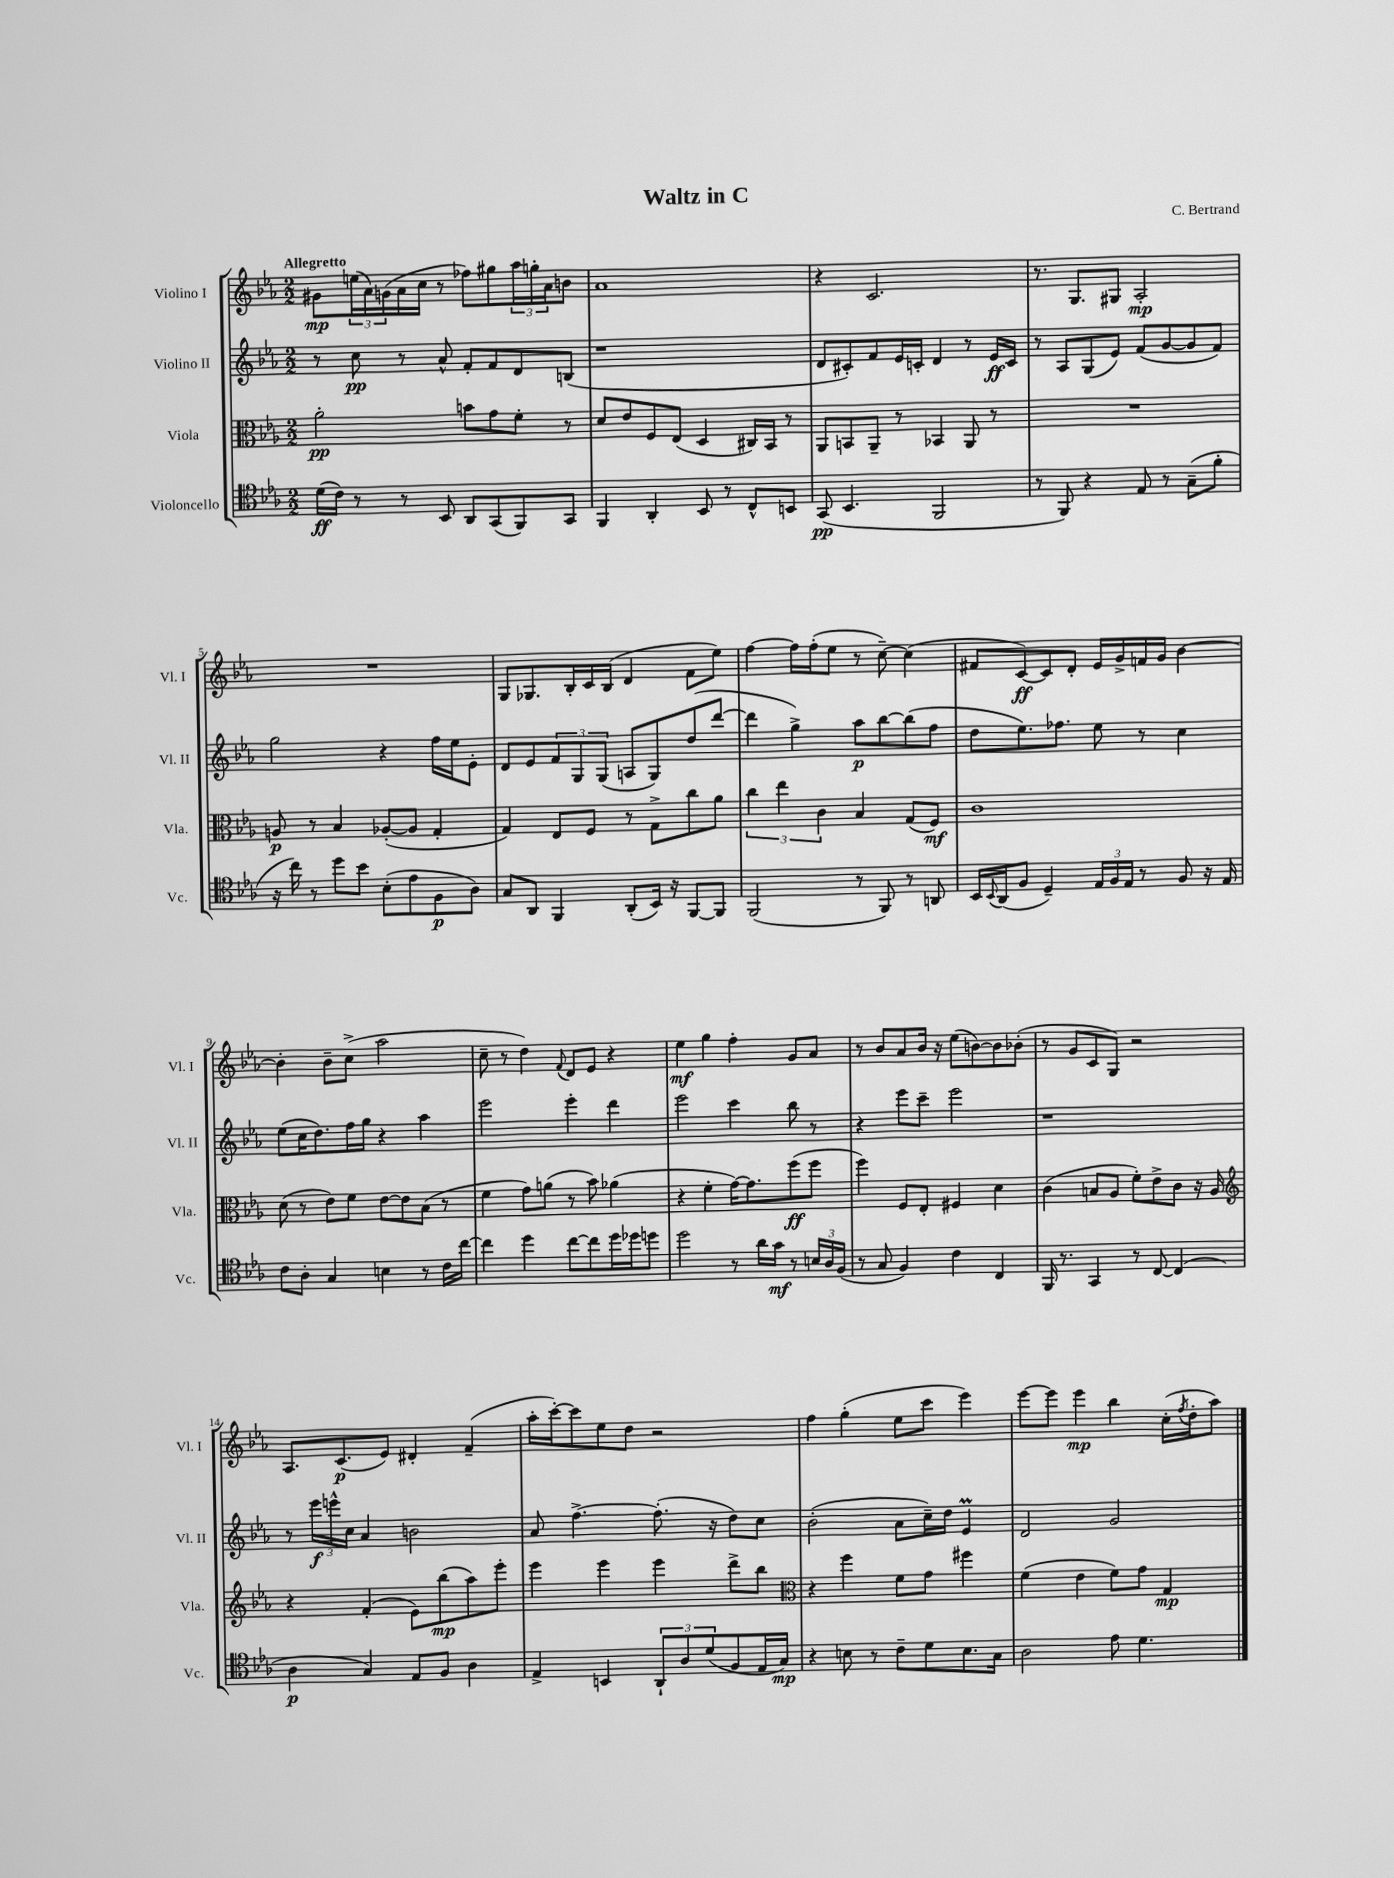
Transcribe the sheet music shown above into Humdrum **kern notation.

**kern	**dynam	**kern	**dynam	**kern	**dynam	**kern	**dynam
*part4	*part4	*part3	*part3	*part2	*part2	*part1	*part1
*staff4	*staff4	*staff3	*staff3	*staff2	*staff2	*staff1	*staff1
*I"Violoncello	*	*I"Viola	*	*I"Violino II	*	*I"Violino I	*
*I'Vc.	*	*I'Vla.	*	*I'Vl. II	*	*I'Vl. I	*
*clefC4	*	*clefC3	*	*clefG2	*	*clefG2	*
*k[b-e-a-]	*	*k[b-e-a-]	*	*k[b-e-a-]	*	*k[b-e-a-]	*
*M2/2	*	*M2/2	*	*M2/2	*	*M2/2	*
=1	=1	=1	=1	=1	=1	=1	=1
!	!	!	!	!	!	!LO:TX:a:B:t=Allegretto	!
(16d\LL	ff	2a-'\	pp	8r	.	8g#X\L	mp
16c\JJ)	.	.	.	.	.	.	.
8r	.	.	.	8cc\	pp	(24een\L	.
.	.	.	.	.	.	24a-\)	.
.	.	.	.	.	.	(24gn\	.
8r	.	.	.	8r	.	16a-\	.
.	.	.	.	.	.	16cc\JJ	.
8BB-/	.	.	.	8a-^^/	.	8r	.
8AA-/L	.	8bn\L	.	8f'/L	.	8ff-X\L)	.
(8GG/	.	8g\	.	8f/	.	8gg#X\	.
8FF/)	.	8f'\J	.	8d/	.	24aa-\L	.
.	.	.	.	.	.	24ggn'\	.
.	.	.	.	.	.	24a-\J	.
8GG/J	.	8r	.	(8Bn/J	.	8bn\J	.
=2	=2	=2	=2	=2	=2	=2	=2
4FF/	.	8d/L	.	1r	.	1a-	.
.	.	8e-/	.	.	.	.	.
4AA-'/	.	8F/	.	.	.	.	.
.	.	(8E-/J	.	.	.	.	.
8BB-/	.	4D/	.	.	.	.	.
8r	.	.	.	.	.	.	.
8C^^/L	.	16C#X/LL)	.	.	.	.	.
.	.	16BB-/JJ	.	.	.	.	.
8BBn/J	.	8r	.	.	.	.	.
=3	=3	=3	=3	=3	=3	=3	=3
(8GG/	pp	8AA-/L	.	8d/L	.	4r	.
4.BB-/	.	8BBn/	.	8c#X'/)	.	.	.
.	.	8AA-~/J	.	8f/	.	2.c/	.
.	.	8r	.	16e-/L	.	.	.
.	.	.	.	16cn'/JJ	.	.	.
2FF/	.	4BB-X/	.	4d/	.	.	.
.	.	8AA-/	.	8r	.	.	.
.	.	8r	.	16e-/LL	ff	.	.
.	.	.	.	16c/JJ	.	.	.
=4	=4	=4	=4	=4	=4	=4	=4
8r	.	1r	.	8r	.	8.r	.
8FF/)	.	.	.	8A-/L	.	.	.
.	.	.	.	.	.	8.G/L	.
4r	.	.	.	(8G/	.	.	.
.	.	.	.	8e-/J)	.	8G#X/J	.
8E-/	.	.	.	(8f/L	.	2A-'/	mp
8r	.	.	.	[8g/	.	.	.
(8G~\L	.	.	.	8g/]	.	.	.
8f'\J	.	.	.	8f/J)	.	.	.
!!LO:LB:g=z
=5	=5	=5	=5	=5	=5	=5	=5
16r	.	8An/	p	2gg\	.	1r	.
16cc\)	.	.	.	.	.	.	.
8r	.	8r	.	.	.	.	.
8dd\L	.	4B-/	.	.	.	.	.
8b-\J	.	.	.	.	.	.	.
(8B-'\L	.	([8A-X'/L	.	4r	.	.	.
8e-\	.	8A-/J]	.	.	.	.	.
8F\	p	4G'/	.	16ff\LL	.	.	.
.	.	.	.	16ee-\J	.	.	.
8A-\J)	.	.	.	8e-'\J	.	.	.
=6	=6	=6	=6	=6	=6	=6	=6
8G/L	.	4G/)	.	8d/L	.	8G/L	.
8AA-/J	.	.	.	8e-/	.	8.G-X/	.
4FF/	.	8E-/L	.	12f/	.	.	.
.	.	.	.	.	.	16B-'/L	.
.	.	.	.	12G/	.	.	.
.	.	8F/J	.	.	.	16c/	.
.	.	.	.	(12G/J	.	.	.
.	.	.	.	.	.	(16B-/JJ	.
(8AA-'/L	.	8r	.	8An/L	.	4d/	.
16BB-/Jk)	.	8G^\L	.	8G/)	.	.	.
16r	.	.	.	.	.	.	.
[8FF/L	.	8cc\	.	(8dd/	.	8f\L	.
8FF/J]	.	8a-\J	.	[8ddd/J	.	8ee-\J)	.
=7	=7	=7	=7	=7	=7	=7	=7
(2FF/	.	6cc\	.	4ddd\]	.	[4ff\	.
.	.	6ee-\	.	.	.	.	.
.	.	.	.	4gg^\)	.	16ff\LL]	.
.	.	.	.	.	.	(16ff'\J	.
.	.	6c\	.	.	.	.	.
.	.	.	.	.	.	8ee-\J	.
8r	.	4B-/	.	8aa-\L	p	8r	.
8FF/)	.	.	.	[8bb-\	.	[8cc~\)	.
8r	.	(8G/L	.	(8bb-\]	.	(4cc\]	.
8AAn/	.	8F/J)	mf	8ff\J	.	.	.
=8	=8	=8	=8	=8	=8	=8	=8
16BB-/LL	.	1c	.	8dd\L	.	8f#X/L	.
8qqBB-/	.	.	.	.	.	.	.
(16AA-/J	.	.	.	.	.	.	.
8F/J	.	.	.	8.ee-\)	.	[8c/)	ff
4D~/)	.	.	.	.	.	8c/]	.
.	.	.	.	8.ff-X\J	.	.	.
.	.	.	.	.	.	8d'/J	.
24E-/LL	.	.	.	8ee-\	.	16e-/LL	.
24F/	.	.	.	.	.	.	.
.	.	.	.	.	.	16g^/	.
24E-/JJ	.	.	.	.	.	.	.
8r	.	.	.	8r	.	16fn/	.
.	.	.	.	.	.	16g/JJ	.
8F/	.	.	.	4cc\	.	[4b-\	.
16r	.	.	.	.	.	.	.
16E-/	.	.	.	.	.	.	.
!!LO:LB:g=z
=9	=9	=9	=9	=9	=9	=9	=9
8c\L	.	(8d\	.	(8ee-\L	.	4b-'\]	.
8A-'\J	.	8r	.	16cc\K	.	.	.
.	.	.	.	8.dd\)	.	.	.
4G/	.	8e-\L)	.	.	.	8b-~\L	.
.	.	8f\J	.	16ff\L	.	(8cc^\J	.
.	.	.	.	16gg\JJ	.	.	.
4Bn\	.	[8e-\L	.	4r	.	2aa-\	.
.	.	8e-\]	.	.	.	.	.
8r	.	(8B-\J	.	4aa-\	.	.	.
16c\LL	.	8r	.	.	.	.	.
[16cc\JJ	.	.	.	.	.	.	.
=10	=10	=10	=10	=10	=10	=10	=10
4cc\]	.	4f\	.	2eee-\	.	8cc~\	.
.	.	.	.	.	.	8r	.
4dd\	.	8g\L)	.	.	.	4dd\)	.
.	.	(8an\J	.	.	.	.	.
.	.	.	.	.	.	8qqf/	.
[8cc\L	.	8r	.	4eee-'\	.	8d/L	.
8cc\]	.	8b-\)	.	.	.	8e-/J	.
16dd\L	.	(4a-X\	.	4ddd\	.	4r	.
16dd-X\J	.	.	.	.	.	.	.
8ddn\J	.	.	.	.	.	.	.
=11	=11	=11	=11	=11	=11	=11	=11
2dd\	.	4r	.	2eee-\	.	4ee-\	mf
.	.	4f'\	.	.	.	4gg\	.
8r	.	[16g\KL)	.	4ccc\	.	4ff'\	.
.	.	8.g\]	.	.	.	.	.
16a-\LL	.	.	.	.	.	.	.
16g\JJ	mf	.	.	.	.	.	.
8r	.	(8ff\	ff	8bb-\	.	8g/L	.
24Bn/LL	.	8ff\J	.	8r	.	8a-/J	.
24A-/	.	.	.	.	.	.	.
(24F/JJ	.	.	.	.	.	.	.
=12	=12	=12	=12	=12	=12	=12	=12
8r	.	4ff\)	.	4r	.	8r	.
8G/	.	.	.	.	.	8b-/L	.
4F/)	.	8F/L	.	8eee-\L	.	8a-/	.
.	.	8E-'/J	.	8ccc~\J	.	16b-/Jk	.
.	.	.	.	.	.	16r	.
4c\	.	4F#X/	.	2eee-\	.	(8ee-\L	.
.	.	.	.	.	.	[8bn\)	.
4C/	.	4d\	.	.	.	8b\]	.
.	.	.	.	.	.	(8b-X'\J	.
=13	=13	=13	=13	=13	=13	=13	=13
16FF/	.	(4c\	.	1r	.	8r	.
8.r	.	.	.	.	.	.	.
.	.	.	.	.	.	8g/L	.
4GG/	.	8Bn/L	.	.	.	8c/	.
.	.	8A-/J	.	.	.	8G/J)	.
8r	.	8f'\L)	.	.	.	2r	.
[8C/	.	8e-^\	.	.	.	.	.
(4C/]	.	8c\J	.	.	.	.	.
.	.	16r	.	.	.	.	.
.	.	16A-/	.	.	.	.	.
!!LO:LB:g=z
=14	=14	=14	=14	=14	=14	=14	=14
*	*	*clefG2	*	*	*	*	*
4A-\	p	4r	.	8r	.	8.A-/L	.
.	.	.	.	24eee-\LL	f	.	.
.	.	.	.	24eeen^^\	.	.	.
.	.	.	.	.	.	(8.c/	p
.	.	.	.	24cc\JJ	.	.	.
4G/)	.	(4f'/	.	4a-/	.	.	.
.	.	.	.	.	.	8e-/J)	.
8E-/L	.	8e-\L)	.	2bn\	.	4d#X'/	.
8F/J	.	(8bb-\	mp	.	.	.	.
4A-\	.	8aa-\)	.	.	.	(4f~/	.
.	.	8eee-'\J	.	.	.	.	.
=15	=15	=15	=15	=15	=15	=15	=15
4E-^/	.	4eee-\	.	8a-/	.	16aa-'\LL	.
.	.	.	.	.	.	[16ccc'\J)	.
.	.	.	.	[4.ff^\	.	8ccc\]	.
4BBn/	.	4eee-\	.	.	.	8ee-\	.
.	.	.	.	.	.	8dd\J	.
12AA-`/L	.	4eee-\	.	(8.ff'\]	.	2r	.
12A-/	.	.	.	.	.	.	.
(12d/	.	.	.	.	.	.	.
.	.	.	.	16r	.	.	.
8F/	.	8ddd^\L	.	8dd\L)	.	.	.
16E-/L	.	8bb-\J	.	8cc\J	.	.	.
16G/JJ)	mp	.	.	.	.	.	.
=16	=16	=16	=16	=16	=16	=16	=16
*	*	*clefC3	*	*	*	*	*
4r	.	4r	.	(2b-'\	.	4ff\	.
8Bn\	.	4ff\	.	.	.	(4gg'\	.
8r	.	.	.	.	.	.	.
8c~\L	.	8f\L	.	8a-\L	.	8ee-\L	.
8d\	.	8g\J	.	16cc~\L)	.	8ccc\J	.
.	.	.	.	16dd\JJ	.	.	.
8.B\	.	4ff#X\	.	4e-M/	.	4eee-\)	.
16G\Jk	.	.	.	.	.	.	.
=17	=17	=17	=17	=17	=17	=17	=17
2A-\	.	(4f\	.	2d/	.	[8eee-\L	.
.	.	.	.	.	.	8eee-\J]	.
.	.	4e-\	.	.	.	4eee-\	mp
8e-\	.	8f\L)	.	2g/	.	4bb-\	.
4.d\	.	8g\J	.	.	.	.	.
.	.	4G/	mp	.	.	(16cc'\LL	.
.	.	.	.	.	.	8qff/	.
.	.	.	.	.	.	16dd'\J	.
.	.	.	.	.	.	8aa-\J)	.
==	==	==	==	==	==	==	==
*-	*-	*-	*-	*-	*-	*-	*-
